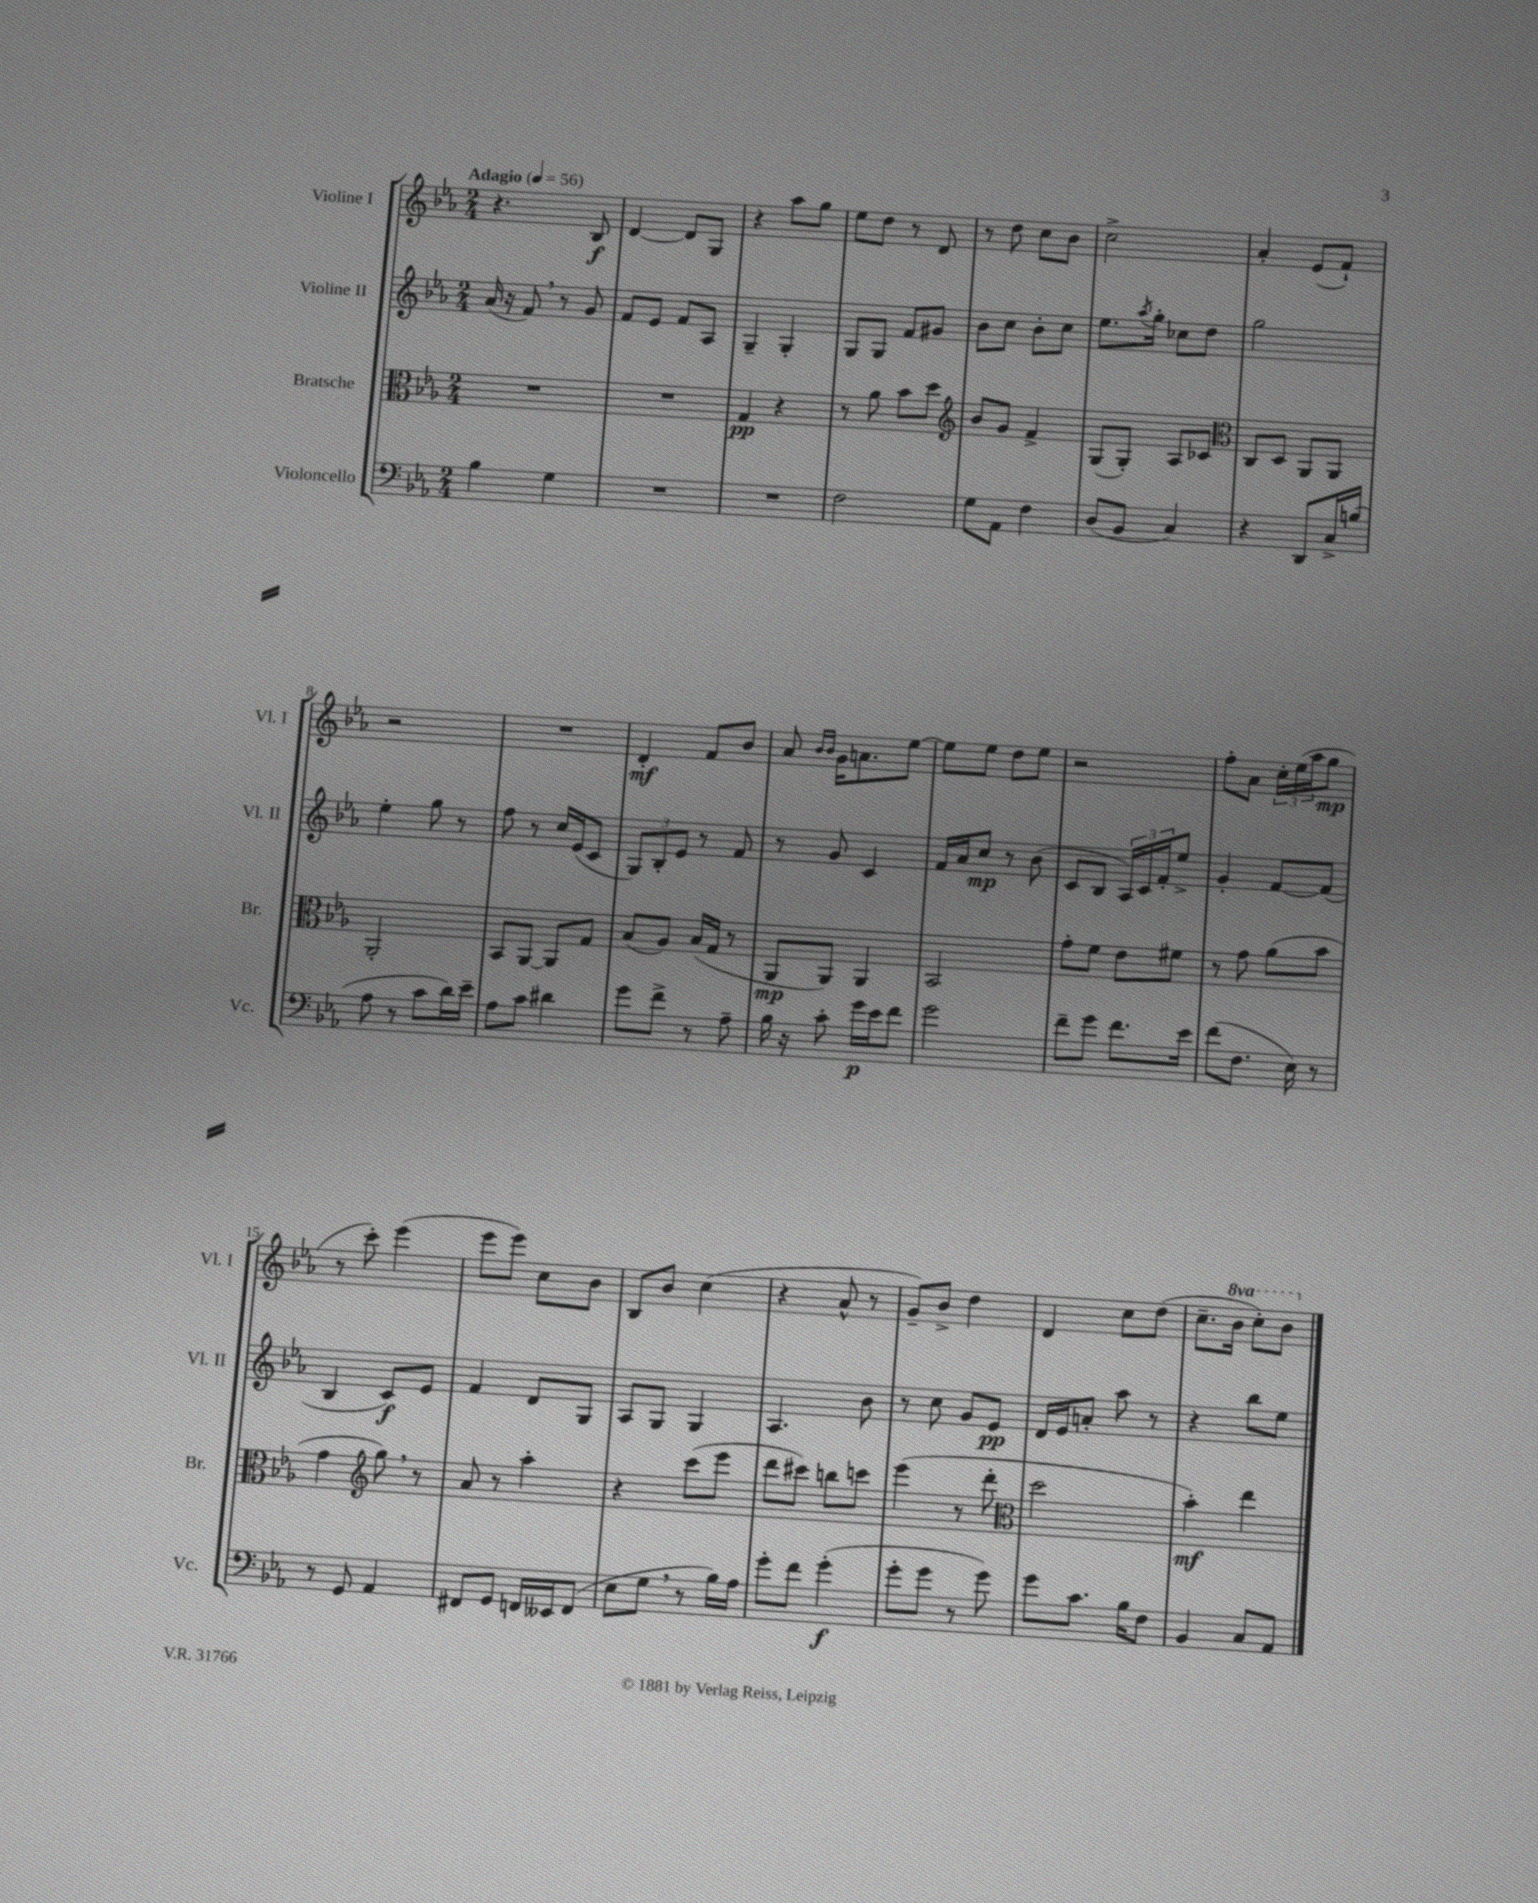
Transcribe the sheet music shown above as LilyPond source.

<<
\new StaffGroup <<
\new Staff = "s0" \with { instrumentName = "Violine I" shortInstrumentName = "Vl. I" } {
    \clef treble \key ees \major \numericTimeSignature \time 2/4 \set Staff.ottavationMarkups = #ottavation-simple-ordinals \tempo "Adagio" 4 = 56
    r4. bes8\f |
    d'4~ d'8 g8 |
    r4 aes''8 g''8 |
    ees''8 d''8 r8 d'8 |
    r8 d''8 c''8 bes'8 |
    c''2-> |
    aes'4-. ees'8( f'8-!) |
    r2 |
    R2 |
    d'4-.\mf f'8 bes'8 |
    aes'8 \grace { bes'16 bes'16 } g'16 a'8. ees''8~ |
    ees''8 ees''8 d''8 ees''8 |
    r2 |
    f''8-. aes'8 \tuplet 3/2 { c''16-. ees''16( aes''16 } g''8\mp |
    r8 c'''8-.) ees'''4( |
    ees'''8 ees'''8) c''8 bes'8 |
    bes8 bes'8 c''4( |
    r4 aes'8-^ r8 |
    g'8--) bes'8-> d''4 |
    d'4 c''8 d''8( |
    c''8.-- \ottava #1 bes''16 c'''8-.) bes''8 \ottava #0 \bar "|." |
}
\new Staff = "s1" \with { instrumentName = "Violine II" shortInstrumentName = "Vl. II" } {
    \clef treble \key ees \major \numericTimeSignature \time 2/4
    aes'16( r16 f'8) \breathe r8 g'8 |
    f'8 ees'8 f'8 aes8 |
    g4-- g4-. |
    g8 g8 f'8 gis'8 |
    bes'8 c''8 bes'8-. c''8 |
    ees''8. \acciaccatura { aes''8 } g''16-. ces''8 d''8 |
    g''2 |
    ees''4-. g''8 r8 |
    f''8 r8 c''16 ees'16( c'8 |
    \tuplet 3/2 { g8) bes8-. ees'8 } r8 f'8 |
    r8 g'8 c'4 |
    f'16 aes'16 c''8\mp r8 bes'8( |
    c'8 bes8 \tuplet 3/2 { aes16) c'16 f'16-. } ees''8-> |
    g'4-. f'8~ f'8( |
    bes4 c'8\f) ees'8 |
    f'4 d'8 g8 |
    aes8 g8 g4 |
    aes4. bes'8 |
    r8 c''8 g'8 ees'8\pp |
    d'16 ees'16 a'8-. aes''8 r8 |
    r4 bes''8 ees''8 \bar "|." |
}
\new Staff = "s2" \with { instrumentName = "Bratsche" shortInstrumentName = "Br." } {
    \clef alto \key ees \major \numericTimeSignature \time 2/4
    R2 |
    R2 |
    g4\pp r4 |
    r8 aes'8 bes'8 d''8 |
    \clef treble bes'8 g'8 f'4-> |
    g8( g8-.) aes8 ces'8 |
    \clef alto c8 d8 aes,8 aes,8 |
    aes,2-. |
    bes,8 aes,8~ aes,8 g8 |
    bes8( aes8) bes16( g16 r8 |
    aes,8\mp aes,8) aes,4 |
    bes,2 |
    g'8-. f'8 ees'8 fis'8 |
    r8 g'8 aes'8( bes'8 |
    g'4 \clef treble g''8) \breathe r8 |
    aes'8 r8 aes''4-. |
    r4 c'''8( ees'''8 |
    d'''8 cis'''8) b''8 c'''8 |
    ees'''4( r8 d'''8-. |
    \clef alto d''2 |
    bes'4-.\mf) ees''4 \bar "|." |
}
\new Staff = "s3" \with { instrumentName = "Violoncello" shortInstrumentName = "Vc." } {
    \clef bass \key ees \major \numericTimeSignature \time 2/4
    bes4 g4 |
    R2 |
    R2 |
    f2 |
    g8 aes,8 f4 |
    d8( bes,8 c4) |
    r4 d,8 c16-> b16( |
    aes8 r8 c'8 d'16) ees'16-- |
    aes8 c'8 dis'4 |
    g'8 f'8-> r8 aes8-- |
    bes16 r16 c'8-. g'16\p ees'16 f'8 |
    g'2 |
    f'8-- g'8 f'8. ees'16 |
    f'8( f8. ees16) r8 |
    r8 g,8 aes,4 |
    fis,8 g,8 f,16 eeses,16 f,8( |
    ees8 g8 \breathe r8 bes16) aes16 |
    g'8-. f'8 g'4-.\f( |
    g'8-. g'8 r8 g'8) |
    g'8 c'8. bes16 f8 |
    bes,4 c8 aes,8 \bar "|." |
}
>>
>>
